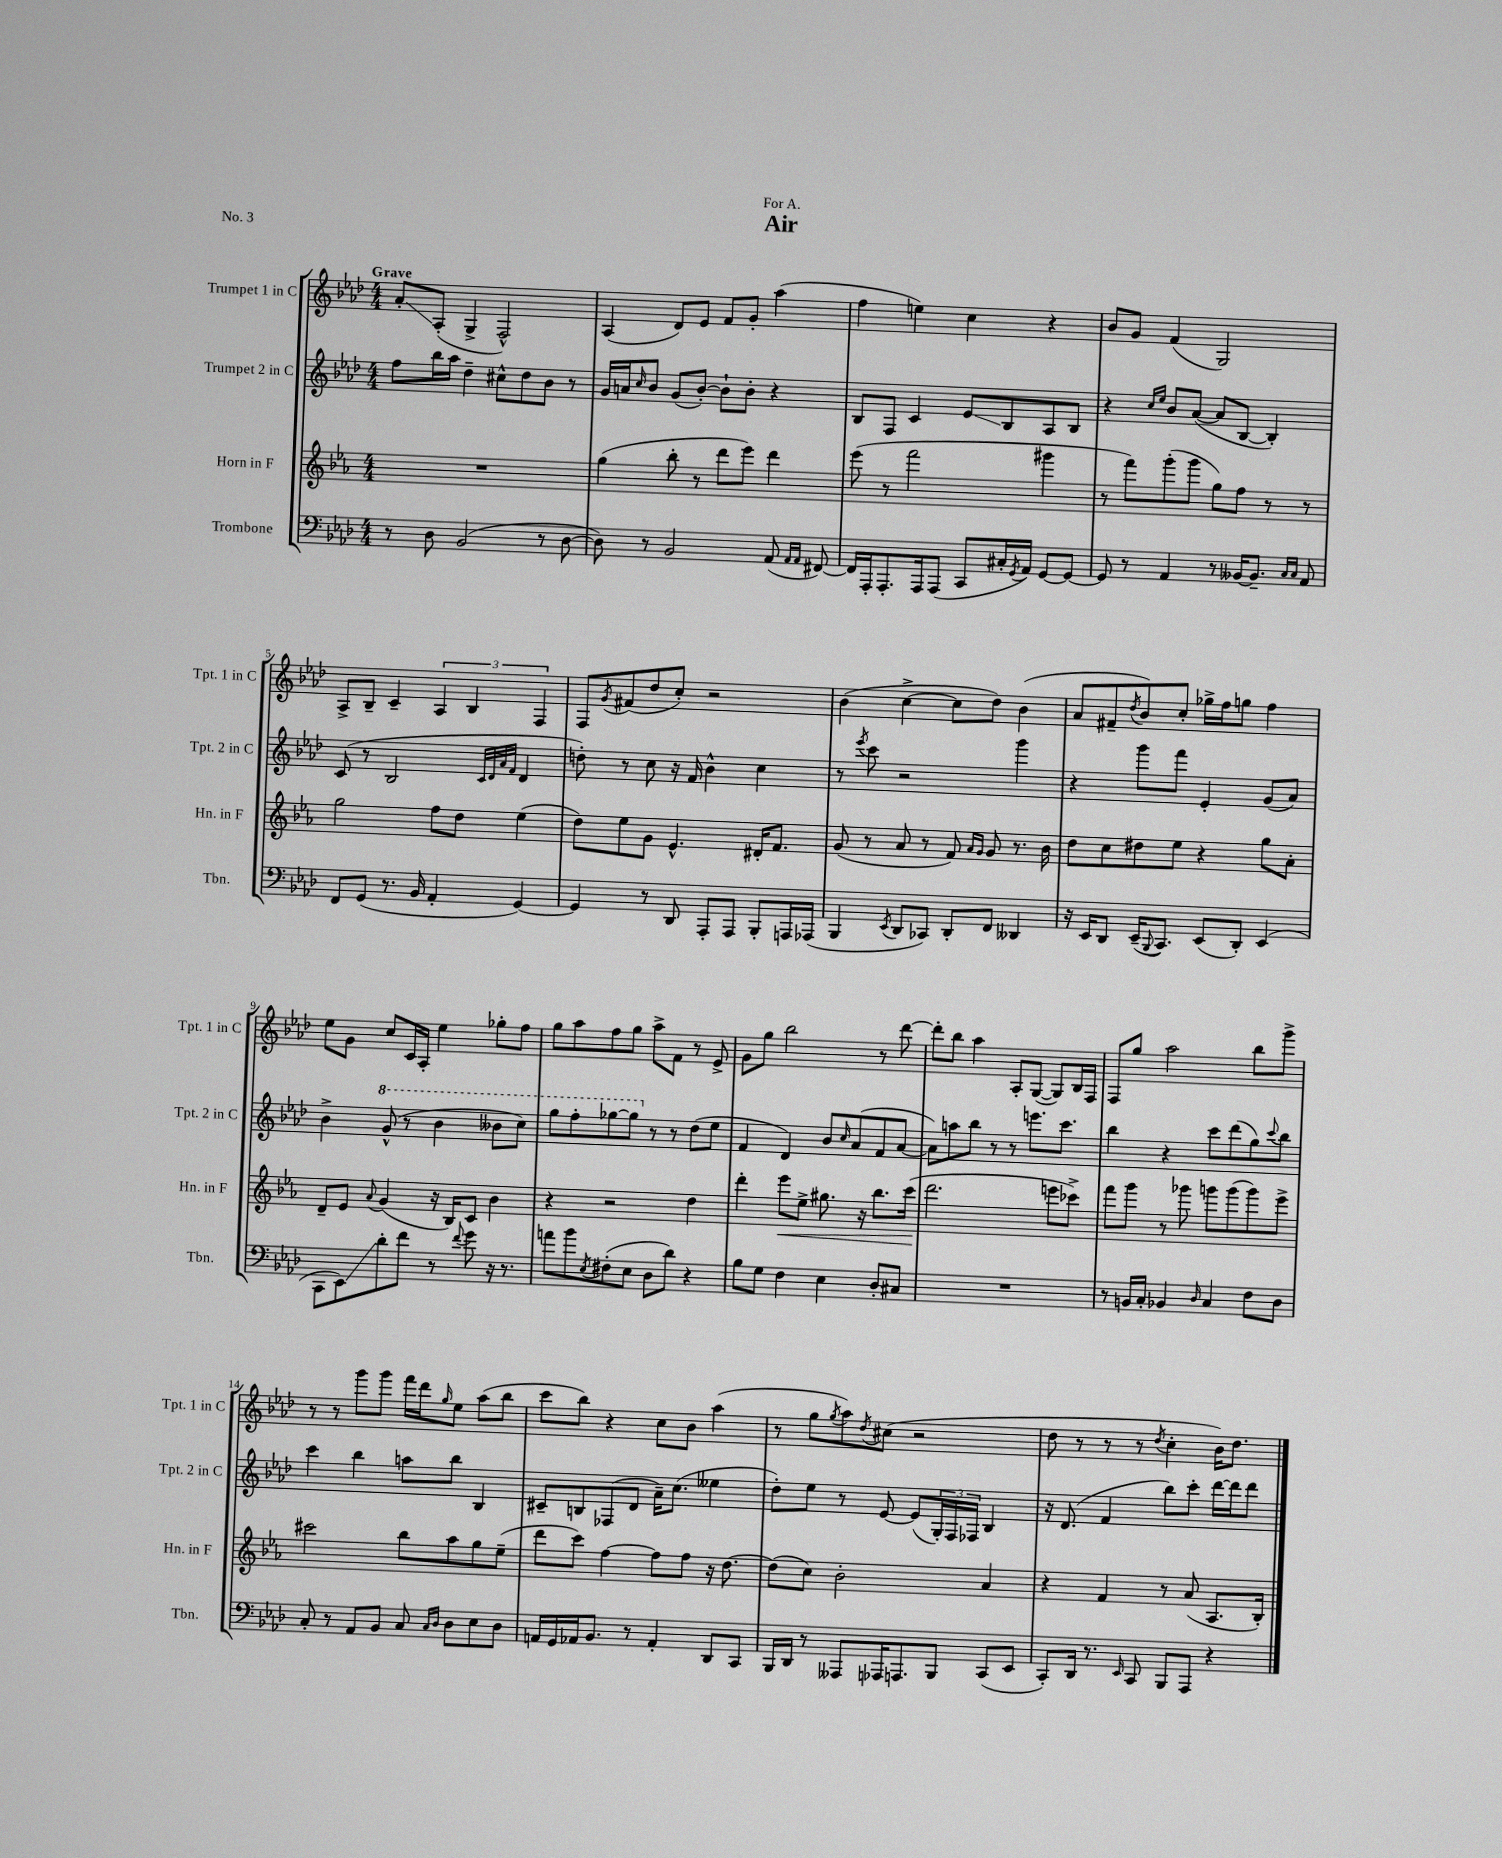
\header { title = "Air" dedication = "For A." piece = "No. 3" }
<<
\new StaffGroup <<
\new Staff = "s0" \with { instrumentName = "Trumpet 1 in C" shortInstrumentName = "Tpt. 1 in C" } {
    \clef treble \key aes \major \numericTimeSignature \time 4/4 \tempo "Grave"
    aes'8-.\glissando aes8-.( g4-> f2-^) |
    aes4( des'8) ees'8 f'8 g'8-. aes''4( |
    f''4 e''4) c''4 r4 |
    bes'8 g'8 f'4( g2) |
    aes8-> bes8-- c'4-- \tuplet 3/2 { aes4 bes4 f4 } |
    f8 \acciaccatura { g'8 } fis'8( des''8 c''8-.) r2 |
    bes'4( c''4~-> c''8 des''8) bes'4( |
    aes'8 fis'8-- \acciaccatura { des''8 } bes'8) c''8-. ges''16-> f''16 g''8 f''4 |
    ees''8 g'8 c''8 c'16 aes16-. ees''4 ges''8-. f''8 |
    g''8 aes''8 f''8 g''8 aes''8-> f'8 r8 ees'8-> |
    g'8 g''8 bes''2 r8 des'''8~ |
    des'''8-. bes''8 aes''4 aes8-. g8~( g8) bes16 f16 |
    f8 g''8 aes''2 bes''8 g'''8-> |
    r8 r8 g'''8 g'''8 f'''16 des'''16 \grace { g''16 } ees''8 aes''8( bes''8 |
    c'''8 bes''8) r4 c''8 bes'8 aes''4( |
    r8 g''8 \acciaccatura { g''8 } aes''8) \acciaccatura { des''8 } cis''8( r2 |
    des''8 r8 r8 r8 \acciaccatura { des''8 } c''4-. bes'16) des''8. \bar "|." |
}
\new Staff = "s1" \with { instrumentName = "Trumpet 2 in C" shortInstrumentName = "Tpt. 2 in C" } {
    \clef treble \key aes \major \numericTimeSignature \time 4/4
    f''8 bes''16 aes''16 des''4-- cis''8-^ des''8 bes'8 r8 |
    g'16 a'16 \grace { c''16 } bes'8 g'8( bes'8~-.) bes'8-! bes'8-. r4 |
    bes8 f8 c'4 ees'8\glissando bes8 aes8 bes8 |
    r4 \grace { c''16 ees''16 } bes'8 aes'8~( aes'8 bes8~ bes4-.) |
    c'8( r8 bes2 \grace { c'32 des'32 aes'32 f'32 } des'4 |
    d''8-.) r8 c''8 r16 f'16 bes'4-^ c''4 |
    r8 \acciaccatura { ees'''8 } c'''8 r2 g'''4 |
    r4 g'''8 f'''8 ees'4-. g'8( aes'8) |
    bes'4-> \ottava #1 g''8-^( r8 bes''4 beses''8 c'''8) |
    g'''8 f'''8-. ges'''8~ ges'''8 \ottava #0 r8 r8 des''8( ees''8 |
    f'4 des'4) bes'8 \grace { c''16 } aes'8( f'8 aes'8~ |
    aes'8) a''8 bes''8 r8 r8 e'''8. c'''8. |
    bes''4 r4 c'''8 des'''8( g''8) \appoggiatura { c'''8 } bes''8 |
    c'''4 bes''4 a''8 bes''8 bes4 |
    cis'8-- b8 fes8( des'8 aes'16--) c''8.( eeses''4 |
    des''8-.) ees''8 r8 ees'8~ ees'8( \tuplet 3/2 { g16-.) f16 fes16 } bes4 |
    r16 des'8.( f'4 bes''8) c'''8-. des'''16~ des'''16 des'''8 \bar "|." |
}
\new Staff = "s2" \with { instrumentName = "Horn in F" shortInstrumentName = "Hn. in F" } {
    \clef treble \key ees \major \numericTimeSignature \time 4/4
    R1 |
    g''4( bes''8-. r8 d'''8 ees'''8) d'''4 |
    ees'''8( r8 f'''2 gis'''4 |
    r8 f'''8) g'''8-.( g'''8 g''8) f''8 r8 r8 |
    g''2 f''8 d''8 ees''4( |
    d''8) ees''8 g'8 ees'4.-^ dis'16-. f'8. |
    g'8( r8 aes'8 r8 f'8) \grace { aes'16 g'16 } g'8 r8. bes'16 |
    d''8 c''8 dis''8 ees''8 r4 g''8 aes'8-. |
    d'8-- ees'8 \appoggiatura { aes'8 } g'4( r16 bes16) c'8 bes'4 |
    r4 r2 d''4 |
    d'''4-. ees'''8\< ees''8-> gis''8. r16 bes''8. c'''16( |
    d'''2.\! e'''8 ces'''8->) |
    f'''8 g'''8 r8 ges'''8 g'''8 g'''8( g'''8) ees'''8-> |
    cis'''2 bes''8 aes''8 g''8 ees''8--( |
    d'''8 c'''8) f''4~ f''8 f''8 r16 d''8.~ |
    d''8( c''8) bes'2-. aes'4 |
    r4 f'4 r8 aes'8( aes8. bes16-.) \bar "|." |
}
\new Staff = "s3" \with { instrumentName = "Trombone" shortInstrumentName = "Tbn." } {
    \clef bass \key aes \major \numericTimeSignature \time 4/4
    r8 des8 bes,2( r8 des8~ |
    des8) r8 bes,2 aes,8( \grace { aes,16 aes,16 } fis,8~) |
    fis,16 aes,,16-. aes,,8.-. aes,,16 aes,,8( c,8 cis16-. \acciaccatura { g,8 } aes,16) g,8~ g,8~ |
    g,8 r8 aes,4 r8 beses,16~ beses,8.-- \grace { c16 c16 } aes,8 |
    f,8 g,8( r8. bes,16 aes,4-. g,4~) |
    g,4 r8 des,8 aes,,8-. aes,,8 bes,,8-. a,,16 aes,,16( |
    bes,,4 \acciaccatura { ees,8 } des,8 ces,8) des,8-. f,8 deses,4 |
    r16 ees,16 des,8 ees,16--( \appoggiatura { bes,,8 } c,8.) ees,8( des,8-.) ees,4( |
    c,8 ees,8\glissando) des'8-. f'8 r8 \appoggiatura { f'8 } g'8 r16 r8. |
    a'8 bes'8 \acciaccatura { ees8 } fis8-.( ees8 des8 des'8) r4 |
    bes8 g8 f4 ees4 des8-. cis8 |
    R1 |
    r8 b,16 c16-. bes,4 \grace { des16 } c4 f8 des8 |
    c8-. r8 aes,8 bes,8 c8 \grace { c16 des16 } des8 ees8 des8 |
    a,16 g,16 aes,16 bes,8. r8 aes,4-. des,8 c,8 |
    bes,,16 des,16 r8 aeses,,8 aes,,16 a,,8. bes,,8 c,8( ees,8 |
    c,8-.) des,16 r8. \grace { ees,16 } c,8 bes,,8 aes,,8 r4 \bar "|." |
}
>>
>>
